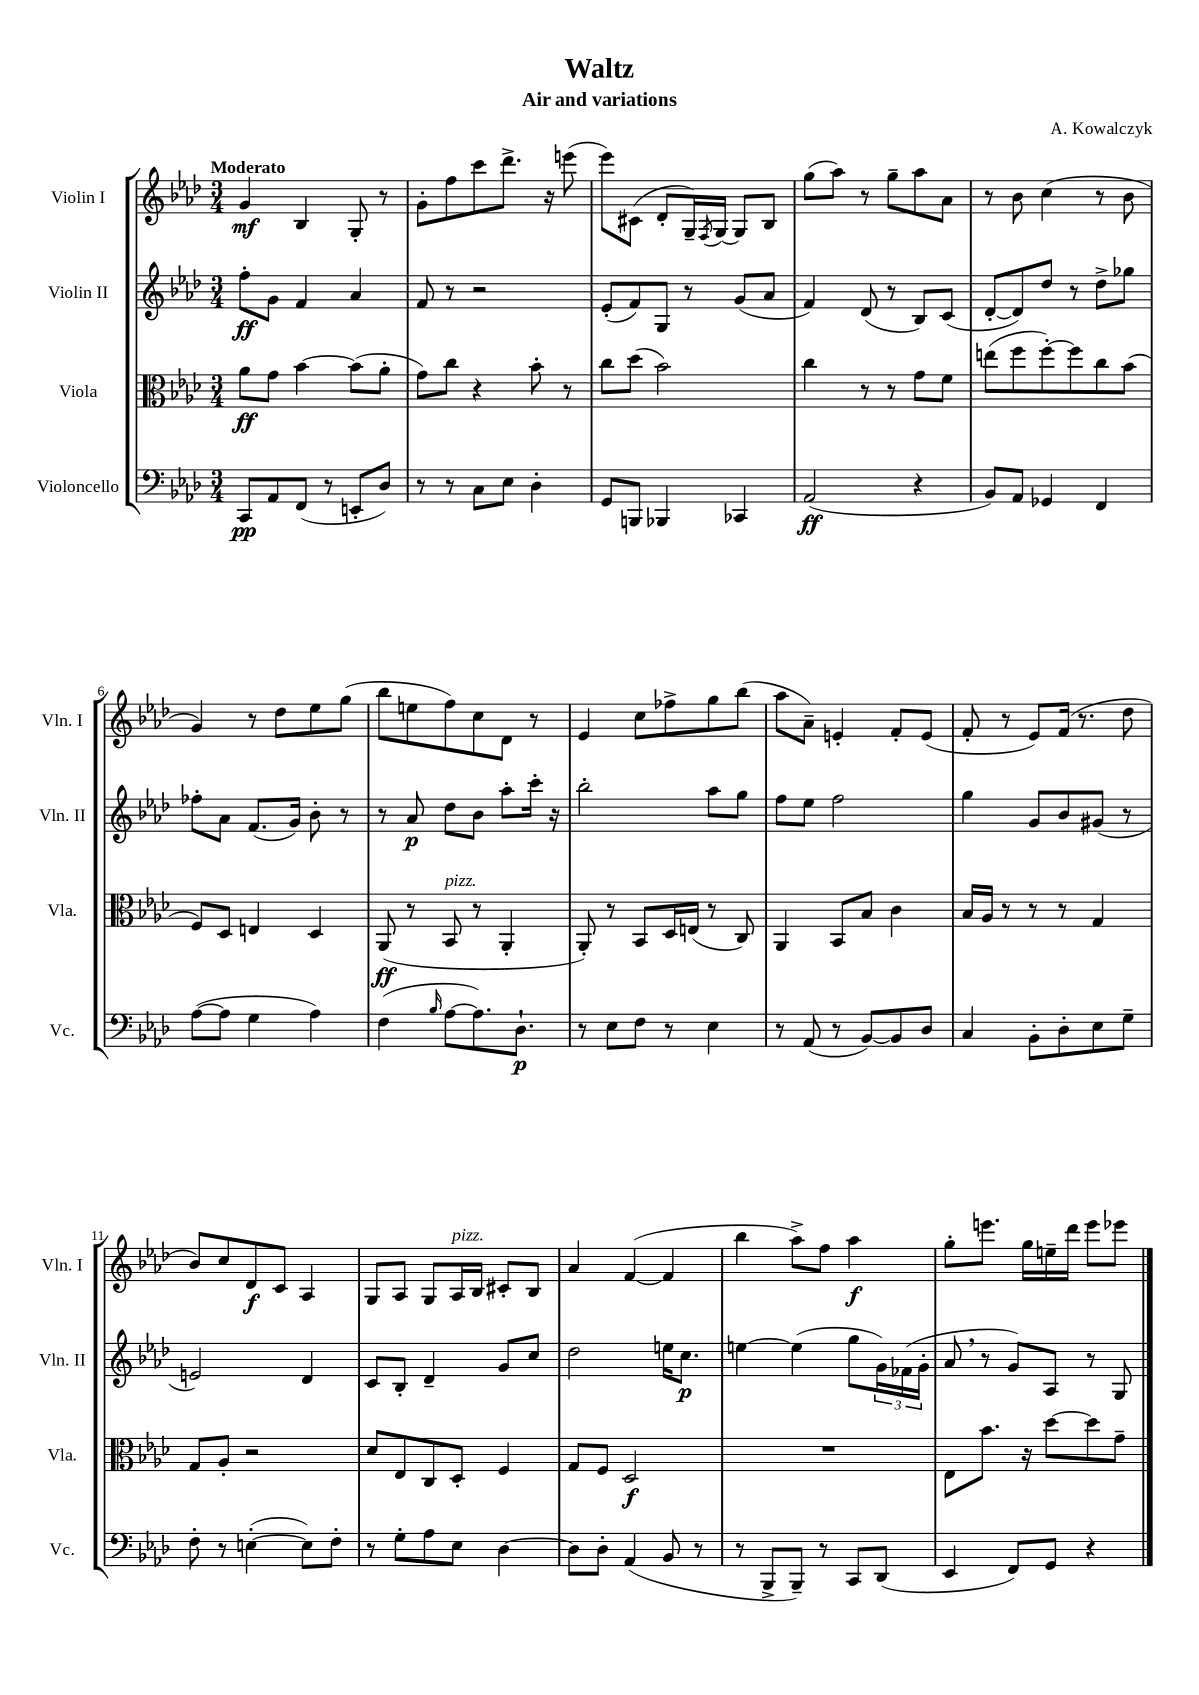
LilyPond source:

\header { title = "Waltz" composer = "A. Kowalczyk" subtitle = "Air and variations" }
<<
\new StaffGroup <<
\new Staff = "s0" \with { instrumentName = "Violin I" shortInstrumentName = "Vln. I" } {
    \clef treble \key aes \major \numericTimeSignature \time 3/4 \tempo "Moderato"
    g'4\mf bes4 g8-. r8 |
    g'8-. f''8 c'''8 des'''8.-> r16 e'''8( |
    ees'''8) cis'8( des'8-. g16--) \acciaccatura { f8 } g16~ g8 bes8 |
    g''8( aes''8) r8 g''8-- aes''8 aes'8 |
    r8 bes'8 c''4( r8 bes'8 |
    g'4) r8 des''8 ees''8 g''8( |
    bes''8 e''8 f''8) c''8 des'8 r8 |
    ees'4 c''8 fes''8-> g''8 bes''8( |
    aes''8 aes'8--) e'4-. f'8-. e'8( |
    f'8-. r8 ees'8) f'16( r8. des''8 |
    bes'8) c''8 des'8\f c'8 aes4 |
    g8 aes8 g8 aes16^\markup { \italic "pizz." } bes16 cis'8-. bes8 |
    aes'4 f'4~( f'4 |
    bes''4 aes''8->) f''8 aes''4\f |
    g''8-. e'''8. g''16 e''16-- des'''16 e'''8 ees'''8 \bar "|." |
}
\new Staff = "s1" \with { instrumentName = "Violin II" shortInstrumentName = "Vln. II" } {
    \clef treble \key aes \major \numericTimeSignature \time 3/4
    f''8-.\ff g'8 f'4 aes'4 |
    f'8 r8 r2 |
    ees'8-.( f'8) g8 r8 g'8( aes'8 |
    f'4) des'8( r8 bes8) c'8( |
    des'8~-. des'8) des''8 r8 des''8-> ges''8 |
    fes''8-. aes'8 f'8.( g'16) bes'8-. r8 |
    r8 aes'8\p des''8 bes'8 aes''8-. c'''16-. r16 |
    bes''2-. aes''8 g''8 |
    f''8 ees''8 f''2 |
    g''4 g'8 bes'8 gis'8( r8 |
    e'2) des'4 |
    c'8 bes8-. des'4-- g'8 c''8 |
    des''2 e''16 c''8.\p |
    e''4~ e''4( g''8 \tuplet 3/2 { g'16) fes'16( g'16-. } |
    aes'8 \breathe r8 g'8) aes8 r8 g8 \bar "|." |
}
\new Staff = "s2" \with { instrumentName = "Viola" shortInstrumentName = "Vla." } {
    \clef alto \key aes \major \numericTimeSignature \time 3/4
    aes'8\ff g'8 bes'4~ bes'8( aes'8-. |
    g'8) c''8 r4 bes'8-. r8 |
    c''8 des''8( bes'2) |
    c''4 r8 r8 g'8 f'8 |
    e''8( f''8 f''8~-.) f''8 c''8 bes'8( |
    f8) des8 e4 des4 |
    aes,8\ff( r8 bes,8^\markup { \italic "pizz." } r8 aes,4-. |
    aes,8-.) r8 bes,8 des16 e16( r8 c8) |
    aes,4 bes,8 bes8 c'4 |
    bes16 aes16 r8 r8 r8 g4 |
    g8 aes8-. r2 |
    des'8 ees8 c8 des8-. f4 |
    g8 f8 des2\f |
    R2. |
    ees8 bes'8. r16 des''8~ des''8 g'8-- \bar "|." |
}
\new Staff = "s3" \with { instrumentName = "Violoncello" shortInstrumentName = "Vc." } {
    \clef bass \key aes \major \numericTimeSignature \time 3/4
    c,8\pp aes,8 f,8( r8 e,8-. des8) |
    r8 r8 c8 ees8 des4-. |
    g,8 b,,8 bes,,4 ces,4 |
    aes,2\ff( r4 |
    bes,8) aes,8 ges,4 f,4 |
    aes8~( aes8 g4 aes4) |
    f4( \grace { bes16 } aes8~ aes8.) des8.-!\p |
    r8 ees8 f8 r8 ees4 |
    r8 aes,8( r8 bes,8~) bes,8 des8 |
    c4 bes,8-. des8-. ees8 g8-- |
    f8-. r8 e4~-.( e8) f8-. |
    r8 g8-. aes8 ees8 des4~ |
    des8 des8-. aes,4( bes,8 r8 |
    r8 bes,,8-> bes,,8--) r8 c,8 des,8( |
    ees,4 f,8) g,8 r4 \bar "|." |
}
>>
>>
